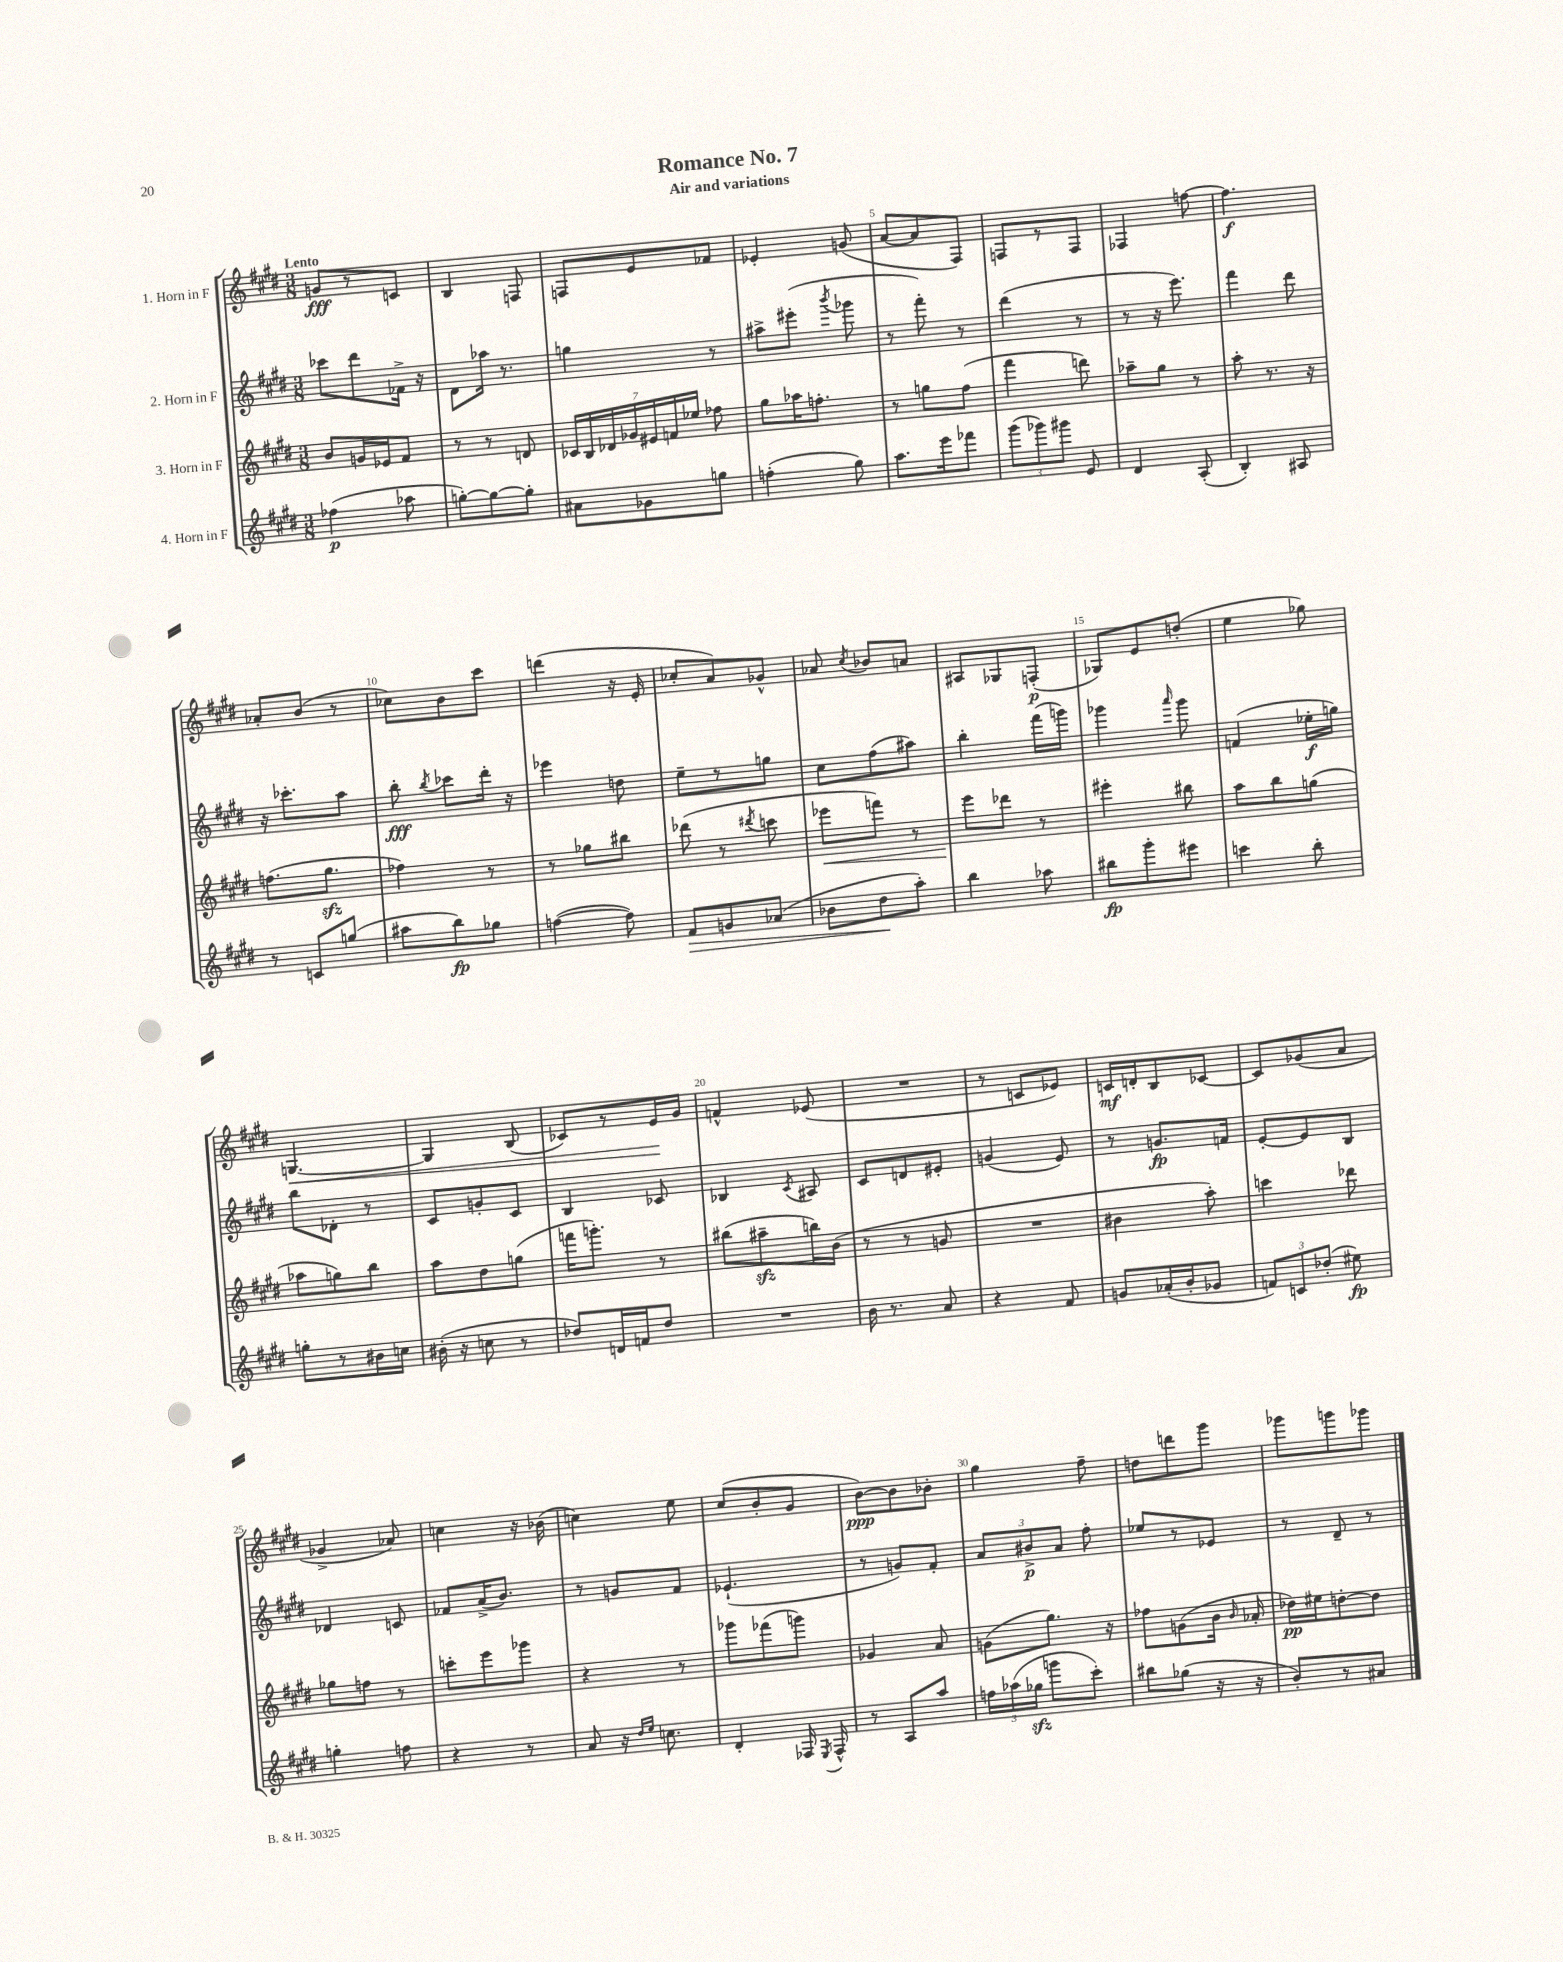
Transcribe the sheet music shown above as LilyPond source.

\header { title = "Romance No. 7" subtitle = "Air and variations" }
<<
\new StaffGroup <<
\new Staff = "s0" \with { instrumentName = "1. Horn in F" } {
    \clef treble \key e \major \numericTimeSignature \time 3/8 \tempo "Lento"
    \autoBeamOff g'8[\fff r8 c'8] |
    b4 f8 |
    f8[ e'8 fes'8] |
    ees'4-. g'8( |
    a'8[~ a'8 fis8]) |
    f8[ r8 f8] |
    fes4 f''8~ |
    f''4.\f |
    aes'8[-. b'8]( r8 |
    ces''8[) b'8 cis'''8] |
    d'''4( r16 e'16-. |
    ces''8[-. a'8) ges'8]-^ |
    aes'8 \acciaccatura { cis''8 } bes'8[ a'8] |
    ais8[ ges8 f8]-.\p( |
    ges8[) e'8 d''8]-.( |
    e''4 ges''8) |
    g4.~\< |
    g4 b8( |
    ces'8[) r8 e'16\! gis'16] |
    f'4-^ ees'8( |
    R4. |
    r8 c'8[ ees'8]) |
    c'16[\mf d'16-. b8 ces'8]~ |
    ces'8[ ges'8( a'8] |
    ges'4-> aes'8) |
    c''4 r16 bes'16( |
    c''4) e''8 |
    cis''8[( b'8-. gis'8] |
    b'8[~\ppp) b'8 bes'8]-. |
    gis''4 fis''8-- |
    d''8[ d'''8 gis'''8] |
    ges'''8[ g'''8 ges'''8] \bar "|." |
}
\new Staff = "s1" \with { instrumentName = "2. Horn in F" } {
    \clef treble \key e \major \numericTimeSignature \time 3/8
    \autoBeamOff ces'''8[ dis'''8 fes'16]-> r16 |
    dis'8[ aes''16] r8. |
    g''4 r8 |
    ais''8[-> eis'''8]-.( \acciaccatura { b'''8 } ges'''8 |
    r8 fis'''8-.) r8 |
    dis'''4( r8 |
    r8 r16 e'''8.) |
    fis'''4 dis'''8 |
    r16 ces'''8.[-. a''8] |
    b''8-.\fff \acciaccatura { b''8 } ces'''8[ dis'''16]-. r16 |
    ees'''4 d''8 |
    e''8[-- r8 g''8] |
    cis''8[ fis''8( ais''8]) |
    b''4-. fis'''16[( g'''16]) |
    ges'''4 \grace { a'''16 } ges'''8 |
    f'4( ees''16[-.\f g''16]) |
    b''8[ des'8]-. r8 |
    cis'8[ g'8-. cis'8] |
    b4 ces'8 |
    bes4 \acciaccatura { cis'8 } ais8 |
    cis'8[ d'8 eis'8]-. |
    g'4( e'8) |
    r8 g'8.[\fp f'16] |
    e'8[~-. e'8 b8] |
    des'4 c'8 |
    fes'8[ a'16->( b'8.]) |
    r8 g'8[ fis'8] |
    ees'4.-!( |
    r8 g'8[) fis'8]-. |
    \tuplet 3/2 { a'8[ bis'8->\p a'8] } fis''8-. |
    ees''8[ r8 ees'8] |
    r8 dis'8-- r8 \bar "|." |
}
\new Staff = "s2" \with { instrumentName = "3. Horn in F" } {
    \clef treble \key e \major \numericTimeSignature \time 3/8
    \autoBeamOff b'8[ g'16 ees'16 fis'8] |
    r8 r8 d'8 |
    \tuplet 7/4 { ces'16[ b16 des'16 ges'16 eis'16 f'16 ees''16] } fes''8 |
    gis''8[ aes''16 f''8.]-. |
    r8 g''8[ fis''8]( |
    fis'''4 d'''8) |
    aes''8[-- gis''8] r8 |
    a''8-. r8. r16 |
    f''8.[( gis''8.]\sfz |
    fes''4) r8 |
    r8 ges''8[ bis''8] |
    des'''8( r8 \acciaccatura { dis'''8 } c'''8 |
    ees'''8[\< f'''8]) r8 |
    e'''8[\! des'''8] r8 |
    eis'''4-. bis''8 |
    a''8[ b''8 g''8]( |
    aes''8[ g''8) b''8] |
    a''8[ dis''8 g''8]( |
    f'''16[ g'''8.]-.) r8 |
    bis''8[( ais''8--\sfz b''16) b'16]( |
    r8 r8 g'8 |
    R4. |
    bis'4 a''8-.) |
    c'''4 des'''8 |
    ges''8[ f''8] r8 |
    c'''8[-. e'''8 ges'''8] |
    r4 r8 |
    ges'''8[ fes'''8( g'''8]) |
    ges'4 a'8 |
    g'8[( gis''8.]) r16 |
    fes''8[ g'8( b'16] \grace { b'16 } aes'16-. |
    des''16[\pp) eis''16 d''8~-. d''8] \bar "|." |
}
\new Staff = "s3" \with { instrumentName = "4. Horn in F" } {
    \clef treble \key e \major \numericTimeSignature \time 3/8
    \autoBeamOff fes''4\p( aes''8 |
    g''8[~-.) g''8~ g''8]-. |
    ais'8[ ges'8 g''8] |
    f''4-.( gis''8) |
    a''8.[ e'''16 fes'''8] |
    \tuplet 3/2 { gis'''8[( ges'''8) gis'''8] } e'8 |
    dis'4 a8-.( |
    b4-.) ais8 |
    r8 c'8[ g''8]( |
    ais''8[ b''8\fp) ges''8] |
    f''4~( f''8) |
    fis'8[\> g'8 aes'8]( |
    bes'8[ dis''8\! a''8]-.) |
    b''4 aes''8 |
    bis''8[\fp gis'''8-. eis'''8] |
    c'''4 b''8-. |
    g''8[-. r8 bis'16 c''16] |
    bis'16-.( r16 c''8 r8 |
    des''8[) d'16 f'16 des''8] |
    R4. |
    b'16 r8. a'8 |
    r4 fis'8 |
    g'8[ aes'16-.( b'16-. ges'8] |
    \tuplet 3/2 { f'8[) c'8 des''8]-.( } eis''8\fp) |
    g''4-. f''8 |
    r4 r8 |
    a'8 r16 \grace { dis''16[ e''16] } c''8. |
    dis'4-. fes16 \acciaccatura { e8 } fes16-^ |
    r8 a8[ a''8] |
    \tuplet 3/2 { f''16[ aes''16( ges''16]\sfz } g'''8[ cis'''8]-.) |
    bis''8[ ges''8]( r16 r16 |
    b'8[-.) r8 ais'8] \bar "|." |
}
>>
>>
\layout { \context { \Score \override BarNumber.break-visibility = ##(#f #t #t) barNumberVisibility = #(every-nth-bar-number-visible 5) } }
